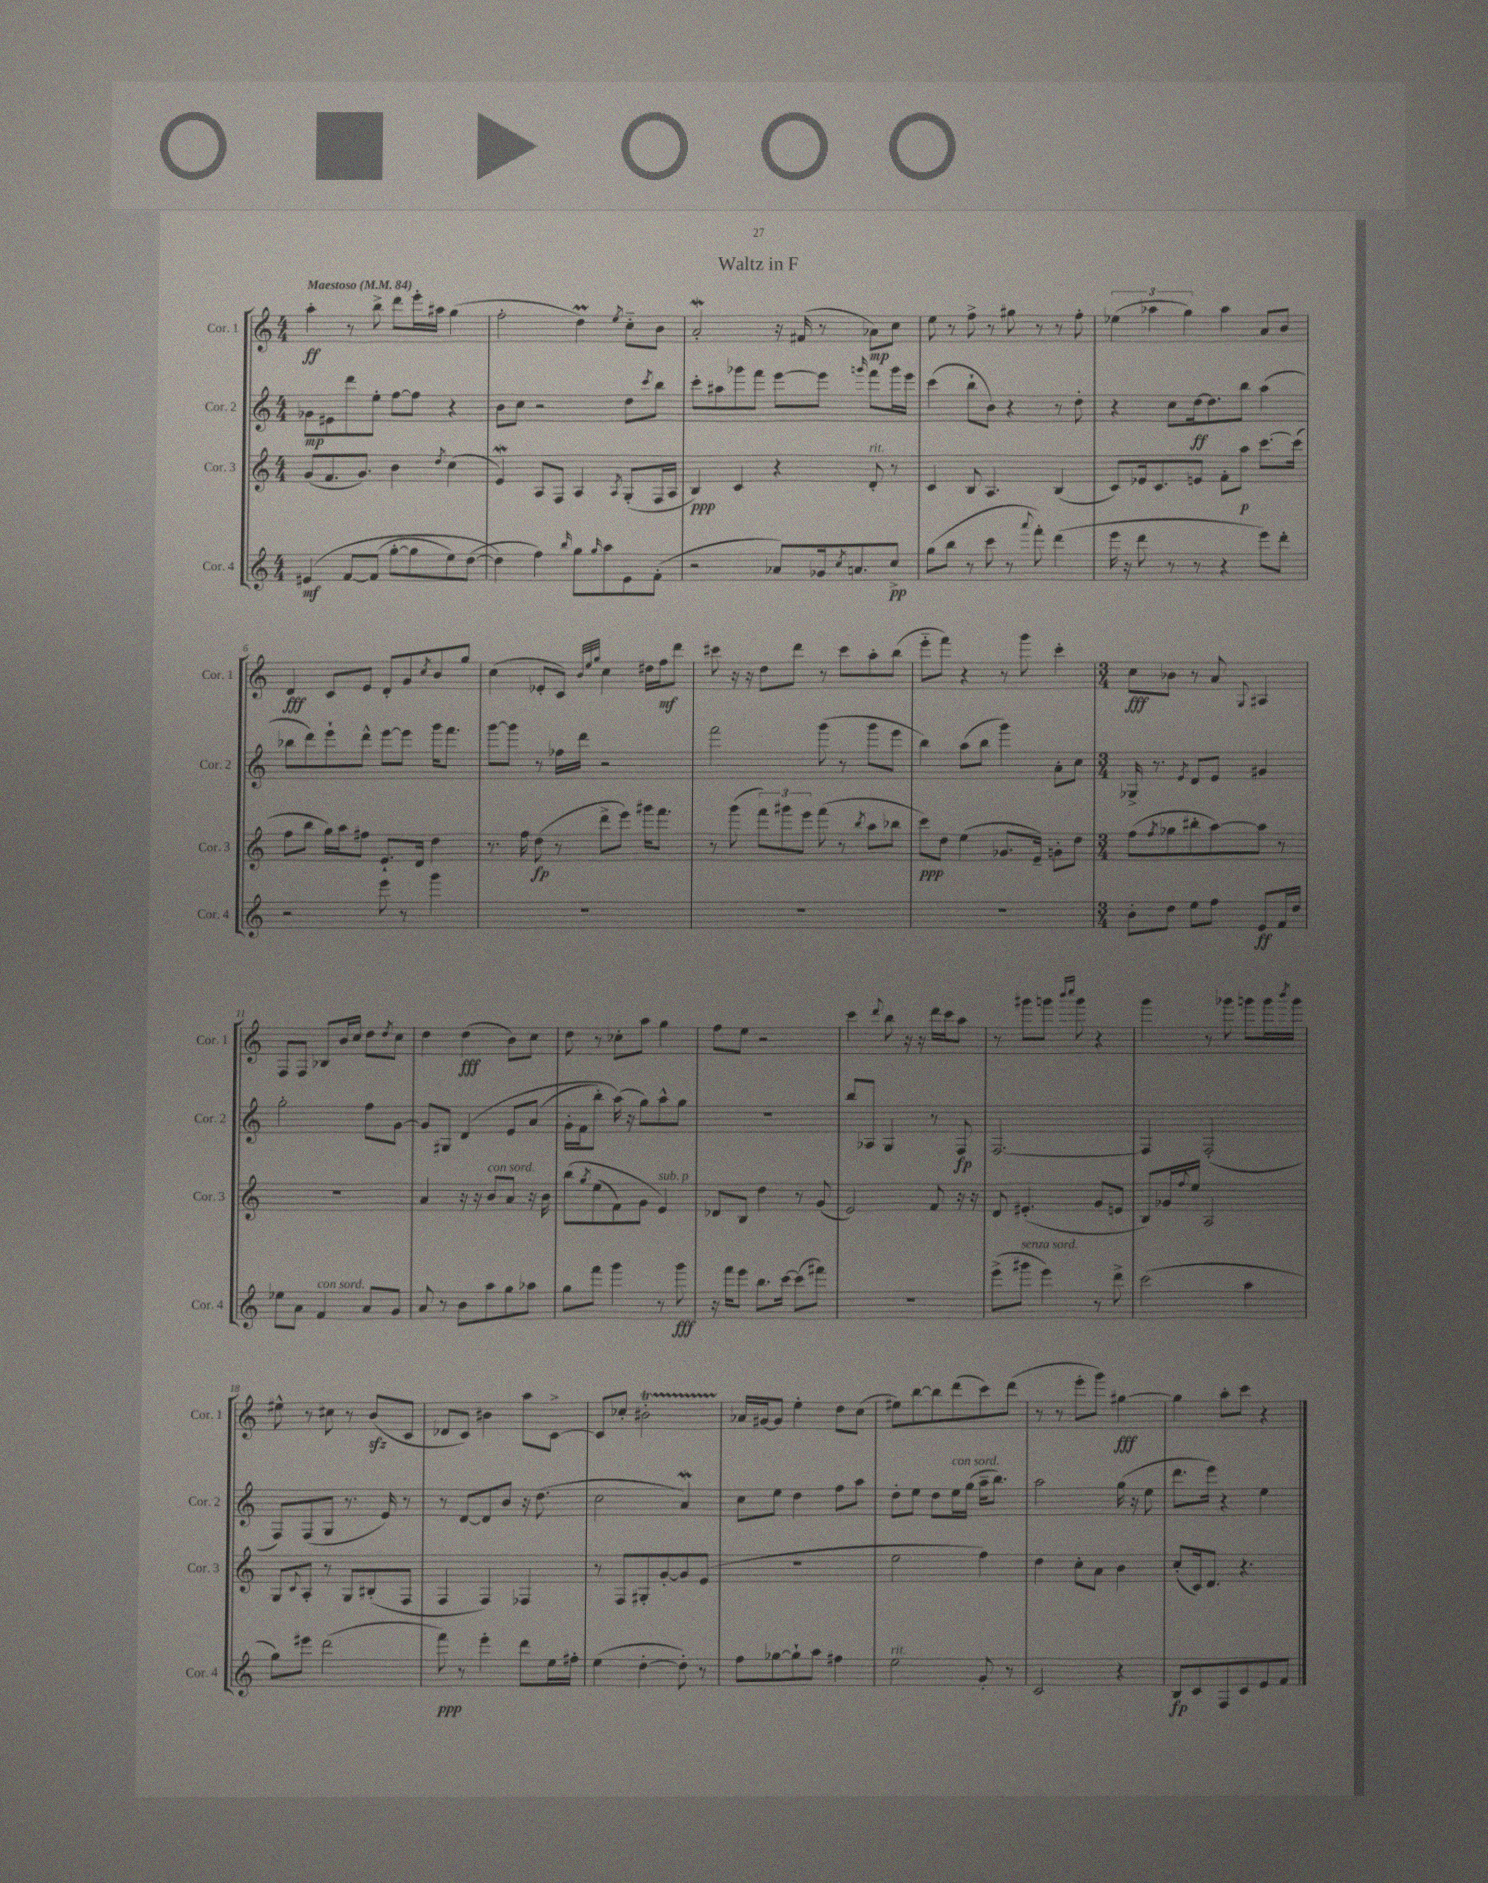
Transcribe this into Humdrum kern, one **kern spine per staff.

**kern	**dynam	**kern	**dynam	**kern	**dynam	**kern	**dynam
*part4	*part4	*part3	*part3	*part2	*part2	*part1	*part1
*staff4	*staff4	*staff3	*staff3	*staff2	*staff2	*staff1	*staff1
*I"Cor. 4	*	*I"Cor. 3	*	*I"Cor. 2	*	*I"Cor. 1	*
*I'Cor. 4	*	*I'Cor. 3	*	*I'Cor. 2	*	*I'Cor. 1	*
*clefG2	*	*clefG2	*	*clefG2	*	*clefG2	*
*k[]	*	*k[]	*	*k[]	*	*k[]	*
*M4/4	*	*M4/4	*	*M4/4	*	*M4/4	*
*MM84	*	*MM84	*	*MM84	*	*MM84	*
=1	=1	=1	=1	=1	=1	=1	=1
!	!	!	!	!	!	!LO:TX:a:B:t=Maestoso	!
(4e#X/	mf	(8g/L	.	8g-X\L	mp	4aa'\	ff
.	.	8.f/	.	8e#X\	.	.	.
[8f/L	.	.	.	8ddd\	.	8r	.
.	.	8.g/J)	.	.	.	.	.
(8f/J]	.	.	.	8ee'\J	.	8bb^\	.
[8gg'\L	.	4b\	.	[8ff\L	.	8ddd\L	.
8gg\]	.	.	.	8ff\J]	.	16eee'\L	.
.	.	.	.	.	.	16aa#X\JJ	.
.	.	8qdd/	.	.	.	.	.
8ee\)	.	(4cc\	.	4r	.	(4gg\	.
([8dd\J	.	.	.	.	.	.	.
=2	=2	=2	=2	=2	=2	=2	=2
4dd\])	.	4eW/)	.	8b\L	.	2ff'\	.
.	.	.	.	8cc\J	.	.	.
4ff\)	.	8A/L	.	2r	.	.	.
.	.	8F/J	.	.	.	.	.
16qqbb/	.	.	.	.	.	.	.
8gg\L	.	4A/	.	.	.	4ddM\)	.
16qqgg/	.	.	.	.	.	.	.
8aa\	.	.	.	.	.	.	.
.	.	8qA/	.	.	.	8qee/	.
8e\	.	(8G'/L	.	8dd\L	.	8cc\L	.
.	.	.	.	8qccc/	.	.	.
(8f'\J	.	16F/L	.	8bb\J	.	8b\J	.
.	.	16A/JJ	.	.	.	.	.
=3	=3	=3	=3	=3	=3	=3	=3
2r	.	4B/)	ppp	8ccc'\L	.	2aW'/	.
.	.	.	.	8aa#X\	.	.	.
.	.	4c/	.	8ggg-X\	.	.	.
.	.	.	.	8fff\J	.	.	.
8a-X/L)	.	4r	.	[8eee\L	.	16r	.
.	.	.	.	.	.	(16f#X/	.
16g-X/k	.	.	.	8eee\J]	.	8r	.
8qcc/	.	.	.	.	.	.	.
8.an/	.	.	.	.	.	.	.
.	.	.	.	16qqgggn/	.	.	.
!	!	!LO:TX:a:i:t=rit.	!	!	!	!	!
.	.	8d'/	.	8fff\L	.	8a-X\L)	mp
8cc^/J	pp	8r	.	16ggg\L	.	8cc\J	.
.	.	.	.	16eee\JJ	.	.	.
=4	=4	=4	=4	=4	=4	=4	=4
(8gg\L	.	4c/	.	(4ccc\	.	8ee\	.
8bb\J	.	.	.	.	.	8r	.
8r	.	8B/	.	8bb`\L	.	8ff^\	.
8ccc\	.	4.A/	.	8b\J)	.	8r	.
8r	.	.	.	4r	.	8gg#X\	.
8qqaaa/	.	.	.	.	.	.	.
8fff'\)	.	.	.	.	.	8r	.
(4ddd\	.	(4B/	.	8r	.	8r	.
.	.	.	.	8dd'\	.	8ff'\	.
=5	=5	=5	=5	=5	=5	=5	=5
16eee\	.	8c/L)	.	4r	.	(6ee-X\	.
16r	.	.	.	.	.	.	.
8ddd\	.	16e-X/k	.	.	.	.	.
.	.	.	.	.	.	6aa-X\	.
.	.	8.c/	.	.	.	.	.
8r	.	.	.	8cc\L	.	.	.
.	.	.	.	.	.	6gg\)	.
8r	.	8en/J	.	[16dd\k	ff	.	.
.	.	.	.	8.dd\]	.	.	.
4r	.	8f'\L	.	.	.	4aa-\	.
.	.	8aa\J	p	8bb\J	.	.	.
8eee\L)	.	[8.ccc\L	.	(4aa\	.	8a/L	.
8ddd'\J	.	.	.	.	.	8b/J	.
.	.	(16ccc\Jk]	.	.	.	.	.
!!LO:LB:g=z
=6	=6	=6	=6	=6	=6	=6	=6
2r	.	8ff\L	.	8bb-X\L	.	4d/	fff
.	.	8bb\J	.	8ddd\)	.	.	.
.	.	16gg\LL)	.	8eee`\	.	8c/L	.
.	.	16aa\J	.	.	.	.	.
.	.	8ff#X\J	.	8ddd^^\J	.	8e/J	.
8eee\	.	8.e`/L	.	[8eee\L	.	8d'/L	.
8r	.	.	.	8eee\J]	.	8g/	.
.	.	16d/Jk	.	.	.	.	.
.	.	.	.	.	.	8qcc/	.
4ggg\	.	4dd\	.	16ggg\KL	.	8b/	.
.	.	.	.	8.fff\J	.	.	.
.	.	.	.	.	.	8gg/J	.
=7	=7	=7	=7	=7	=7	=7	=7
1r	.	8.r	.	[8ggg\L	.	(4cc\	.
.	.	.	.	8ggg\J]	.	.	.
.	.	16ff\	.	.	.	.	.
.	.	(8dd\	fp	8r	.	8e-X'/L	.
.	.	8r	.	16ff-X\LL	.	8c/J)	.
.	.	.	.	16ddd\JJ	.	.	.
.	.	.	.	.	.	32qqb/LLL	.
.	.	.	.	.	.	32qqee/	.
.	.	.	.	.	.	32qqgg/JJJ	.
.	.	8ddd^\L	.	2r	.	4cc\	.
.	.	8eee\J)	.	.	.	.	.
.	.	16ggg#X\KL	.	.	.	16dd#X\LL	.
.	.	8.fff\J	.	.	.	16ff\J	mf
.	.	.	.	.	.	8ddd\J	.
=8	=8	=8	=8	=8	=8	=8	=8
1r	.	8r	.	2fff\	.	8ccc#X\	.
.	.	(8ggg\	.	.	.	16r	.
.	.	.	.	.	.	16r	.
.	.	12fff\L)	.	.	.	8dd\L	.
.	.	12ggg#X\	.	.	.	.	.
.	.	.	.	.	.	8ddd\J	.
.	.	12eee\J	.	.	.	.	.
.	.	(8fff\	.	(8ggg\	.	8r	.
.	.	8r	.	8r	.	8ccc#\L	.
.	.	8qbb/	.	.	.	.	.
.	.	8aa\L	.	8ggg\L	.	8aa'\	.
.	.	8bb-X\J	.	8eee\J	.	(8bb\J	.
=9	=9	=9	=9	=9	=9	=9	=9
1r	.	8ccc\L)	ppp	4bb\)	.	8eee\L	.
.	.	8dd\J	.	.	.	8fff\J)	.
.	.	(4ee\	.	(8aa\L	.	4r	.
.	.	.	.	8bb\J	.	.	.
.	.	8.g-X/L	.	4ggg\)	.	8r	.
.	.	.	.	.	.	8ggg\	.
.	.	16e~/Jk)	.	.	.	.	.
.	.	8gn'\L	.	8a'\L	.	4ccc'\	.
.	.	8dd\J	.	8cc\J	.	.	.
=10	=10	=10	=10	=10	=10	=10	=10
*M3/4	*	*M3/4	*	*M3/4	*	*M3/4	*
8b'\L	.	(8ff\L	.	16G-X^/	.	8cc\L	fff
.	.	.	.	8.r	.	.	.
.	.	8qff/	.	.	.	.	.
8dd\J	.	8gg-X\	.	.	.	8b-X\J	.
.	.	.	.	8qe/	.	.	.
8ee\L	.	8bb#X'\	.	8d/L	.	8r	.
8ff\J	.	[8aa\)	.	8e/J	.	8a/	.
.	.	.	.	.	.	8qqG/	.
8e/L	ff	8aa\J]	.	4g#X/	.	4A#X/	.
16f/L	.	8r	.	.	.	.	.
16dd/JJ	.	.	.	.	.	.	.
!!LO:LB:g=z
=11	=11	=11	=11	=11	=11	=11	=11
8ee-X\L	.	2.r	.	2gg'\	.	8F/L	.
8a\J	.	.	.	.	.	8F/J	.
!LO:TX:a:i:t=con sord.	!	!	!	!	!	!	!
4f/	.	.	.	.	.	8B-X/L	.
.	.	.	.	.	.	16b/L	.
.	.	.	.	.	.	16cc/JJ	.
8a/L	.	.	.	8ff\L	.	8dd\L	.
.	.	.	.	.	.	8qdd/	.
8g/J	.	.	.	[8g\J	.	8cc\J	.
=12	=12	=12	=12	=12	=12	=12	=12
8a/	.	4a/	.	8g/L]	.	4dd\	.
8r	.	.	.	8G#X/J	.	.	.
8b\L	.	16r	.	(4d/	.	(4dd\	fff
.	.	16r	.	.	.	.	.
!	!	!LO:TX:a:i:t=con sord.	!	!	!	!	!
8aa\	.	8b/L	.	.	.	.	.
8gg\	.	8a/J	.	8e/L	.	8b\L)	.
8aa-X\J	.	16r	.	(8a/J	.	8cc\J	.
.	.	16b\	.	.	.	.	.
=13	=13	=13	=13	=13	=13	=13	=13
8gg\L	.	(8bb\L	.	16g'\LL	.	8dd\	.
.	.	.	.	16f\J	.	.	.
.	.	8qgg/	.	.	.	.	.
8fff\J	.	(8ee\	.	8bb'\J)	.	8r	.
4ggg\	.	8f\)	.	(16aa\)	.	8cc-X'\L	.
.	.	.	.	16r	.	.	.
.	.	8g\J	.	8gg\L)	.	8aa\J	.
!	!	!LO:TX:a:i:t=sub. p	!	!	!	!	!
8r	.	4e/)	.	8aa^^\	.	4gg\	.
8ggg\	fff	.	.	8gg\J	.	.	.
=14	=14	=14	=14	=14	=14	=14	=14
16r	.	8d-X/L	.	2.r	.	8ff\L	.
16fff\KL	.	.	.	.	.	.	.
8eee\J	.	8B/J	.	.	.	8ee\J	.
8.bb\L	.	4dd\	.	.	.	2r	.
[16ccc\Jk	.	.	.	.	.	.	.
(8ccc\L]	.	8r	.	.	.	.	.
8fff#X\J)	.	(8g/	.	.	.	.	.
=15	=15	=15	=15	=15	=15	=15	=15
2.r	.	2e/)	.	8bb/L	.	4ccc\	.
.	.	.	.	8A-X/J	.	.	.
.	.	.	.	.	.	8qqddd/	.
.	.	.	.	4G/	.	8bb\	.
.	.	.	.	.	.	16r	.
.	.	.	.	.	.	16r	.
.	.	8f/	.	8r	.	16ddd\LL	.
.	.	.	.	.	.	16ccc\J	.
.	.	16r	.	8F/	fp	8aa\J	.
.	.	16r	.	.	.	.	.
=16	=16	=16	=16	=16	=16	=16	=16
(8eee^\L	.	8d/	.	[2.F/	.	8r	.
!LO:TX:a:i:t=senza sord.	!	!	!	!	!	!	!
8ggg#X\J	.	(4.e#X'/	.	.	.	8ggg#X\L	.
4eee\)	.	.	.	.	.	8gggn\J	.
.	.	.	.	.	.	16qqbbb/LL	.
.	.	.	.	.	.	16qqcccc/JJ	.
.	.	.	.	.	.	8ggg\	.
8r	.	8g/L	.	.	.	4r	.
8ddd^\	.	8en/J	.	.	.	.	.
=17	=17	=17	=17	=17	=17	=17	=17
(2ccc\	.	8B/L)	.	4F/]	.	4ggg\	.
.	.	16g-X/L	.	.	.	.	.
.	.	8qqff/	.	.	.	.	.
.	.	16ee/JJ	.	.	.	.	.
.	.	2A/	.	(2F'/	.	8r	.
.	.	.	.	.	.	8ggg-X\	.
4aa\	.	.	.	.	.	8gggn\L	.
.	.	.	.	.	.	16ggg\L	.
.	.	.	.	.	.	8qbbb/	.
.	.	.	.	.	.	16ggg\JJ	.
!!LO:LB:g=z
=18	=18	=18	=18	=18	=18	=18	=18
8gg\L)	.	8G/L	.	8F/L)	.	8ee#X^^\	.
.	.	8qqc/	.	.	.	.	.
8eee#X\J	.	8A'/J	.	(8F/	.	8r	.
(2ddd\	.	8r	.	8G/J	.	8cc#X\	.
.	.	8G/L	.	8.r	.	8r	.
.	.	(8B#X'/	.	.	.	(8bzz/L	.
.	.	.	.	16e/)	.	.	.
.	.	8F/J	.	8r	.	8c/J	.
=19	=19	=19	=19	=19	=19	=19	=19
8fff\)	ppp	4F/	.	8r	.	8d-X/L	.
8r	.	.	.	[8d/L	.	8c/J)	.
4eee'\	.	4F/)	.	8d/]	.	4b#X\	.
.	.	.	.	8b/J	.	.	.
8ddd\L	.	4F-X/	.	16r	.	8aa\L	.
.	.	.	.	(8.dd\	.	.	.
16ee\L	.	.	.	.	.	[8c^\J	.
16ff#X'\JJ	.	.	.	.	.	.	.
=20	=20	=20	=20	=20	=20	=20	=20
(4ee\	.	8r	.	2cc\	.	8c/L]	.
.	.	8F/L	.	.	.	8cc-X'/J	.
[4dd'\	.	8G#X'/	.	.	.	2b#Xt'\	.
.	.	[8g'/	.	.	.	.	.
8dd'\])	.	8g/]	.	4aW/)	.	.	.
8r	.	(8e/J	.	.	.	.	.
=21	=21	=21	=21	=21	=21	=21	=21
8ff\L	.	2.r	.	8cc\L	.	16a-X/LL	.
.	.	.	.	.	.	[16g#X/J	.
[8gg-X\	.	.	.	8ee\J	.	8g#/J]	.
8gg-`\]	.	.	.	4dd\	.	4ee'\	.
8aa\J	.	.	.	.	.	.	.
4ff#X\	.	.	.	8ff\L	.	8dd\L	.
.	.	.	.	8aa\J	.	(8cc\J	.
=22	=22	=22	=22	=22	=22	=22	=22
!LO:TX:a:i:t=rit.	!	!	!	!	!	!	!
2ee\	.	2ee\	.	8dd'\L	.	8ee#X\L)	.
.	.	.	.	8ee\J	.	[8bb\	.
.	.	.	.	8dd\L	.	8bb\]	.
!	!	!	!	!LO:TX:a:i:t=con sord.	!	!	!
.	.	.	.	16ee\L	.	(8ddd\	.
.	.	.	.	(16gg\JJ	.	.	.
8g'/	.	4ff\)	.	16aa~\KL	.	8ccc\)	.
.	.	.	.	8.bb\J)	.	.	.
8r	.	.	.	.	.	(8ddd\J	.
=23	=23	=23	=23	=23	=23	=23	=23
2c/	.	4dd\	.	2aa\	.	8r	.
.	.	.	.	.	.	8r	.
.	.	8cc'\L	.	.	.	8eee'\L	.
.	.	8a\J	.	.	.	8ggg\J)	.
4r	.	4b\	.	(16gg\	.	[4gg#X\	fff
.	.	.	.	16r	.	.	.
.	.	.	.	8ee\	.	.	.
=24	=24	=24	=24	=24	=24	=24	=24
8B/L	fp	(8cc'/L	.	8.ddd\L	.	4gg#\]	.
8c/	.	16c/k)	.	.	.	.	.
.	.	8.d/J	.	16eee\Jk)	.	.	.
8F/	.	.	.	4r	.	8aa'\L	.
8c/	.	4.r	.	.	.	8ccc\J	.
8e/	.	.	.	4ee\	.	4r	.
8f/J	.	.	.	.	.	.	.
==	==	==	==	==	==	==	==
*-	*-	*-	*-	*-	*-	*-	*-
